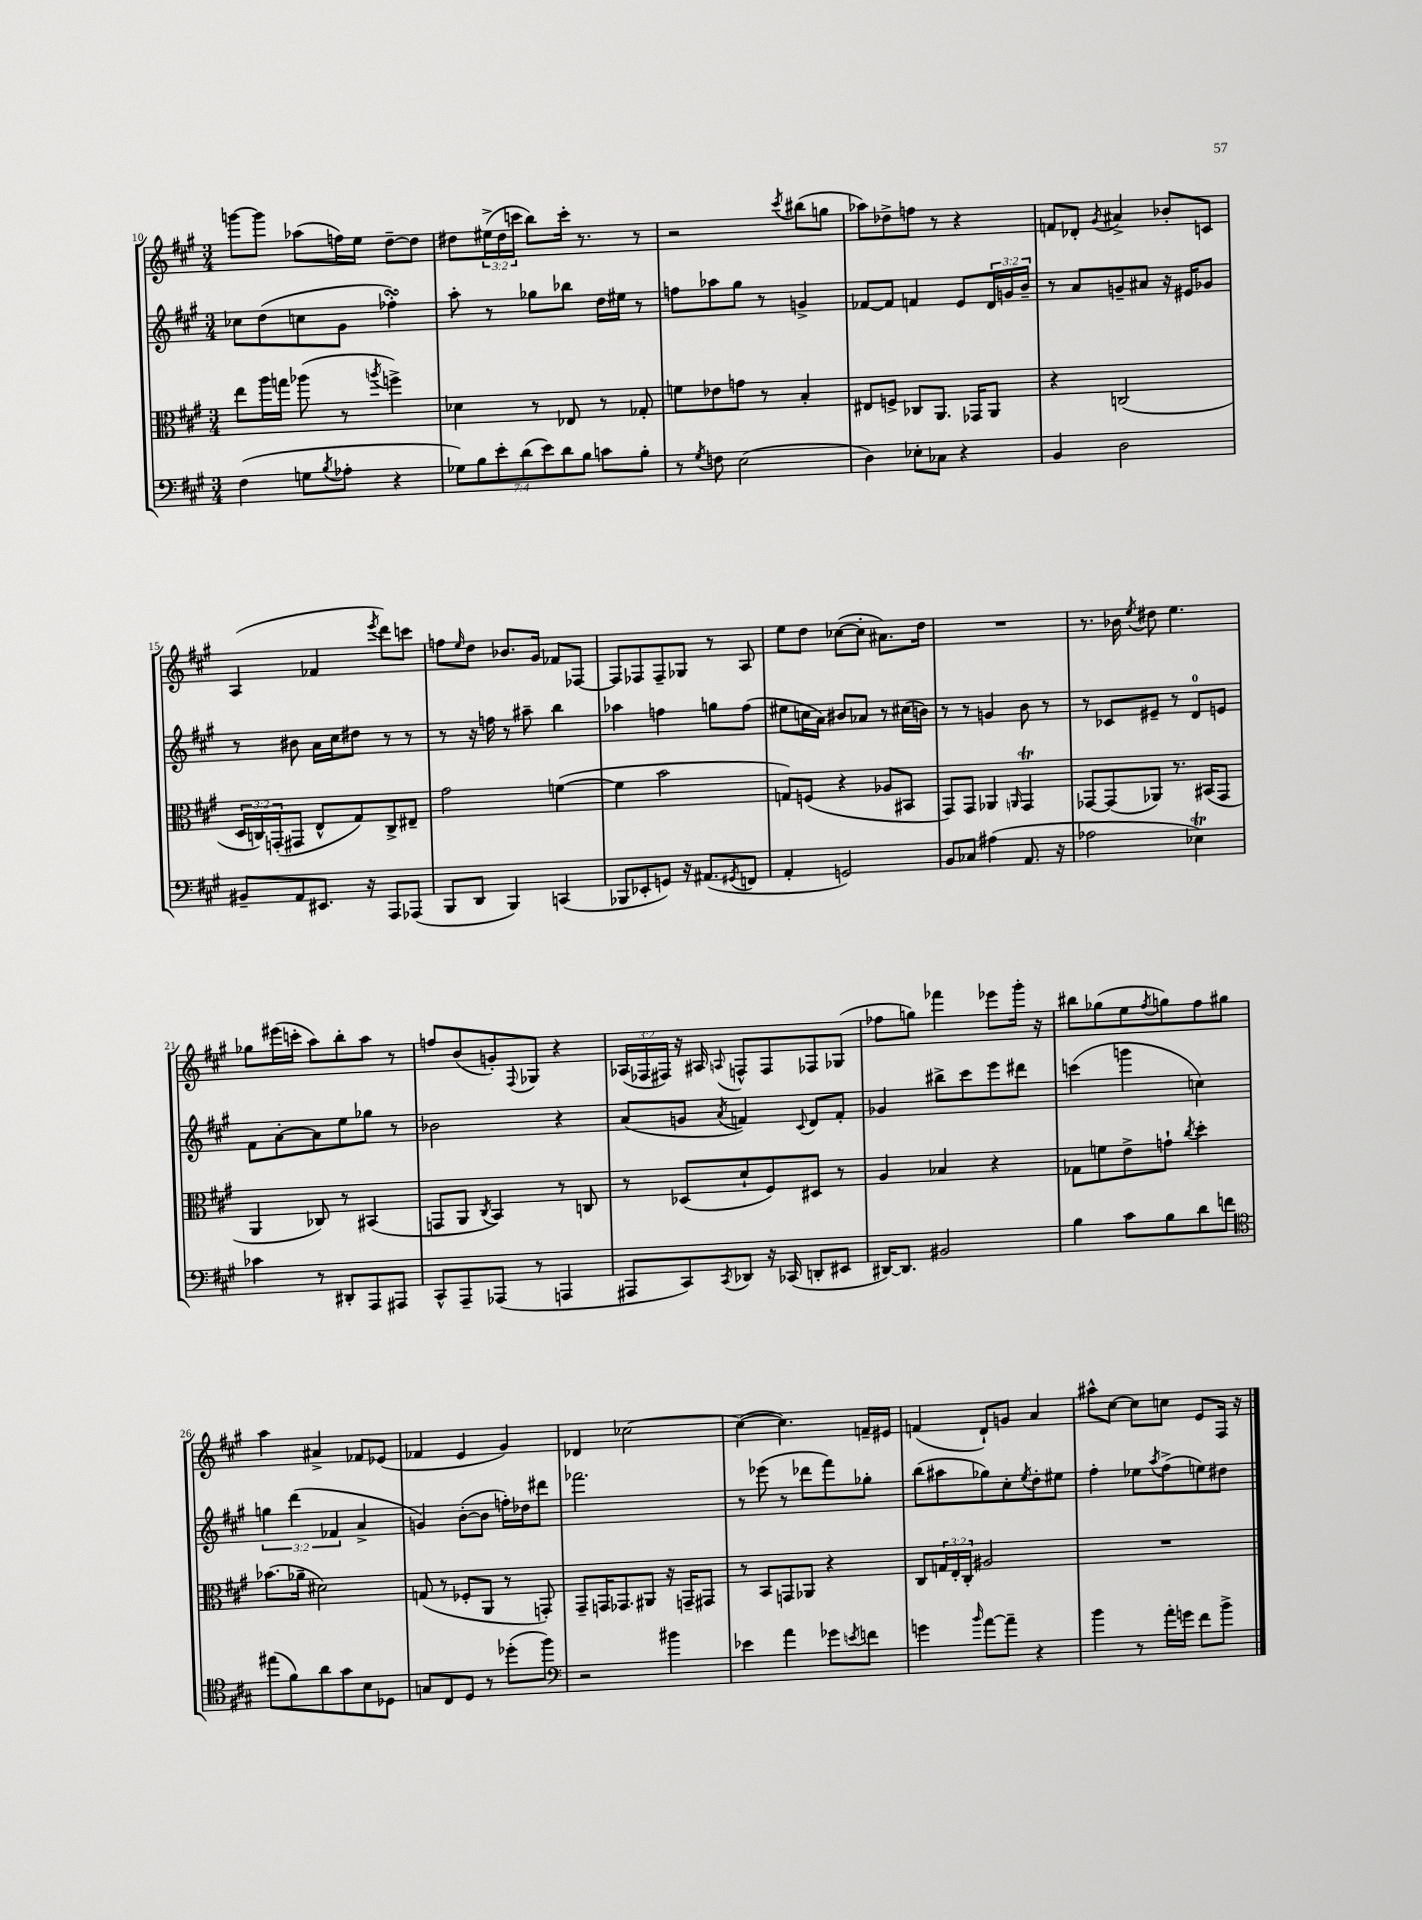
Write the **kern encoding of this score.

**kern	**kern	**kern	**kern
*staff4	*staff3	*staff2	*staff1
*clefF4	*clefC3	*clefG2	*clefG2
*k[f#c#g#]	*k[f#c#g#]	*k[f#c#g#]	*k[f#c#g#]
*M3/4	*M3/4	*M3/4	*M3/4
(4F#	8ee	8cc-	[8ggg
.	16aa	(8dd	8ggg]
.	16gg	.	.
8G	(8aa-	8cc	(8aa-
8qB	.	.	.
8A-'	8r	8g#	16ff)
.	.	.	16ee
.	8qaa	.	.
4r	4ff^)	4ff-')	[8dd~
.	.	.	8dd]
=	=	=	=
14G-)	4d-	8aa'	8dd#
14B	.	.	.
.	.	8r	(24ee#^
14e'	.	.	.
.	.	.	24dd#
.	.	.	24ccc
(14d	.	.	.
.	8r	8gg-	8bb)
14e)	.	.	.
14d	.	.	.
.	8E-	8bb-	16ccc'
14B	.	.	.
.	.	.	8.r
8c	8r	16dd	.
.	.	16ee#	.
8B'	8G-'	8r	8r
=	=	=	=
8r	8f	8ff	2r
8qG#	.	.	.
8F	8e-	8aa-	.
(2E	8g	8gg#	.
.	8r	8r	.
.	.	.	8qccc#
.	4B'	4g^	(8bb#
.	.	.	8gg
=	=	=	=
4D)	8E#	[8f-	8aa-)
.	8F^	8f-]	8dd-^
8E-'	8C-	4f	8ff
8C-	8.AA	.	8r
4r	.	8e	4r
.	16GG-	.	.
.	8AA	24d	.
.	.	24g	.
.	.	24b~	.
=	=	=	=
4BB	4r	8r	8f
.	.	8a	8d-'
.	.	.	8qg#
2D	(2C	8g~	4a#^
.	.	8a#	.
.	.	16r	8b-'
.	.	16e#	.
.	.	8g-	8c
=	=	=	=
8BB#~	24D	8r	(4A
.	24C)	.	.
.	(24GG'	.	.
8AA	8GG#	8b#	.
8.EE#	8E^^	16a	4f-
.	.	16cc#	.
.	8G#)	8dd#	.
16r	.	.	.
.	.	.	8qeee
8AAA	8C^	8r	8ddd)
(8AAA-	8E#~	8r	8ccc
=	=	=	=
8BBB	2g#	8r	8ff
.	.	.	16qqee
8DD	.	16r	8dd
.	.	16ff	.
4BBB)	.	8r	8.b-
.	.	8aa#~	.
.	.	.	16g#
(4CC	([4f	4bb	8f-
.	.	.	[8F-
=	=	=	=
8BBB-	4f]	4aa-	8F-]
8EE-'	.	.	8F-
8GG)	2b	4ff	8F-~
16r	.	.	8G-
(8.AA#	.	.	.
.	.	8gg	8r
8qGG#	.	.	.
8FF	.	(8ff	8A
=	=	=	=
4AA'	8G)	8ee#	8ee
.	(8F	16cc	8dd
.	.	16a)	.
2GG)	4r	8b#	([8cc-
.	.	8a-	8cc-']
.	8A-	8r	8.a#)
.	8BB#	(16cc#	.
.	.	16b)	16dd
=	=	=	=
8BB	8GG#)	8r	2.r
8C-	8GG#	8r	.
(4A#	4AA-	4g	.
.	16qqAA	.	.
8.AA	4GG#	8b	.
.	.	8r	.
16r	.	.	.
=	=	=	=
2A-	[8GG-	8r	8.r
.	(8GG-]	8c-	.
.	.	.	16b-
.	.	.	8qee
.	8AA-)	8e#~	8dd#
.	8.r	8r	4.ee
4E-)	.	8d	.
.	(16BB#	.	.
.	8GG-	8e	.
=	=	=	=
4c-	4AA	8f#	8gg-
.	.	[8a'	(16eee#
.	.	.	16ccc'
8r	8C-)	8a]	8aa)
8DD#'	8r	8ee	8bb'
8AAA	(4BB#	8gg-	8aa
8AAA#	.	8r	8r
=	=	=	=
8CC#^^	8GG	2b-	8ff
8AAA~	8AA	.	(8b
.	8qC#	.	.
(8AAA-	4BB)	.	8g')
.	.	.	8qqF#
8r	.	.	8G-
4AAA	8r	4r	4r
.	8C	.	.
=	=	=	=
8AAA#	8r	(8a	(24A-
.	.	.	24F-
.	.	.	24F#)
8CC#)	(8D-	8g	16r
.	.	.	16A#
8qCC#	.	8qa	8qqA
8DD-	8d`	4f)	8F^^
16r	8F#)	.	8F
(16CC-	.	.	.
.	.	8qqc#	.
8DD'	8D#	8d	8F-
8EE#	8r	8f'	(8G-
=	=	=	=
[16DD#)	4A	4g-	8ff-
8.DD#]	.	.	.
.	.	.	8gg)
2BB#	4B-	8bb#^	4fff-
.	.	8ccc#	.
.	4r	8eee	8eee-
.	.	8ddd#	16ggg#'
.	.	.	16r
=	=	=	=
4B	8G-	(4ccc	8bb#
.	8f	.	(8gg-
8c#	8e^	4ggg	8ee
.	.	.	8qff#
8B	8g`	.	8gg)
.	8qcc#	.	.
8d	4dd'	4cc)	8ff#
8f	.	.	8gg#
=	=	=	=
*clefC4	*	*	*
(8ee#	(8.b-	6gg	4aa
8f#)	.	.	.
.	.	(6ddd	.
.	16a-~	.	.
8a	2d#)	.	4a#^
.	.	6f-	.
8g#	.	.	.
8B	.	4a^	8f-
8D-	.	.	(8e-
=	=	=	=
8G	(8G	4g)	4f-
8C#	8r	.	.
8D	8F-'	([8b'	4e
8r	8AA	8b]	.
(8dd-'	8r	16ff')	4g#)
.	.	16dd-	.
8ff#)	8GG')	8ddd#	.
=	=	=	=
*clefF4	*	*	*
2r	8GG#~	2.fff-	4d-
.	16GG	.	.
.	8.GG-	.	.
.	.	.	[2cc-
.	8AA#	.	.
4b#	16r	.	.
.	16GG~	.	.
.	8GG#	.	.
=	=	=	=
4e-	8r	8r	(4cc-_
.	8BB	(8eee-	.
4a	8GG	8r	4.cc-])
.	8AA-	8ddd-	.
8g-	4r	8fff#)	.
8qe	.	.	.
8f	.	8gg-'	16f~
.	.	.	16e#
=	=	=	=
4g	8C#	(8bb	(4f
.	24G	8aa#	.
.	24E'	.	.
.	24C#'	.	.
16qqb	.	.	.
[8a	2A#	8gg-)	8d`)
8a~]	.	8cc#'	8g
.	.	8qee	.
4r	.	8dd'	4a
.	.	8ee#	.
=	=	=	=
4b	2.r	4ff#'	8aa#^^
.	.	.	[8cc#
8r	.	8ee-	8cc#]
.	.	8qaa	.
16a'	.	(8ff#^	8cc
16g	.	.	.
8f#	.	8ee)	8e
8b^	.	8dd#	16F#
.	.	.	16r
==	==	==	==
*-	*-	*-	*-
